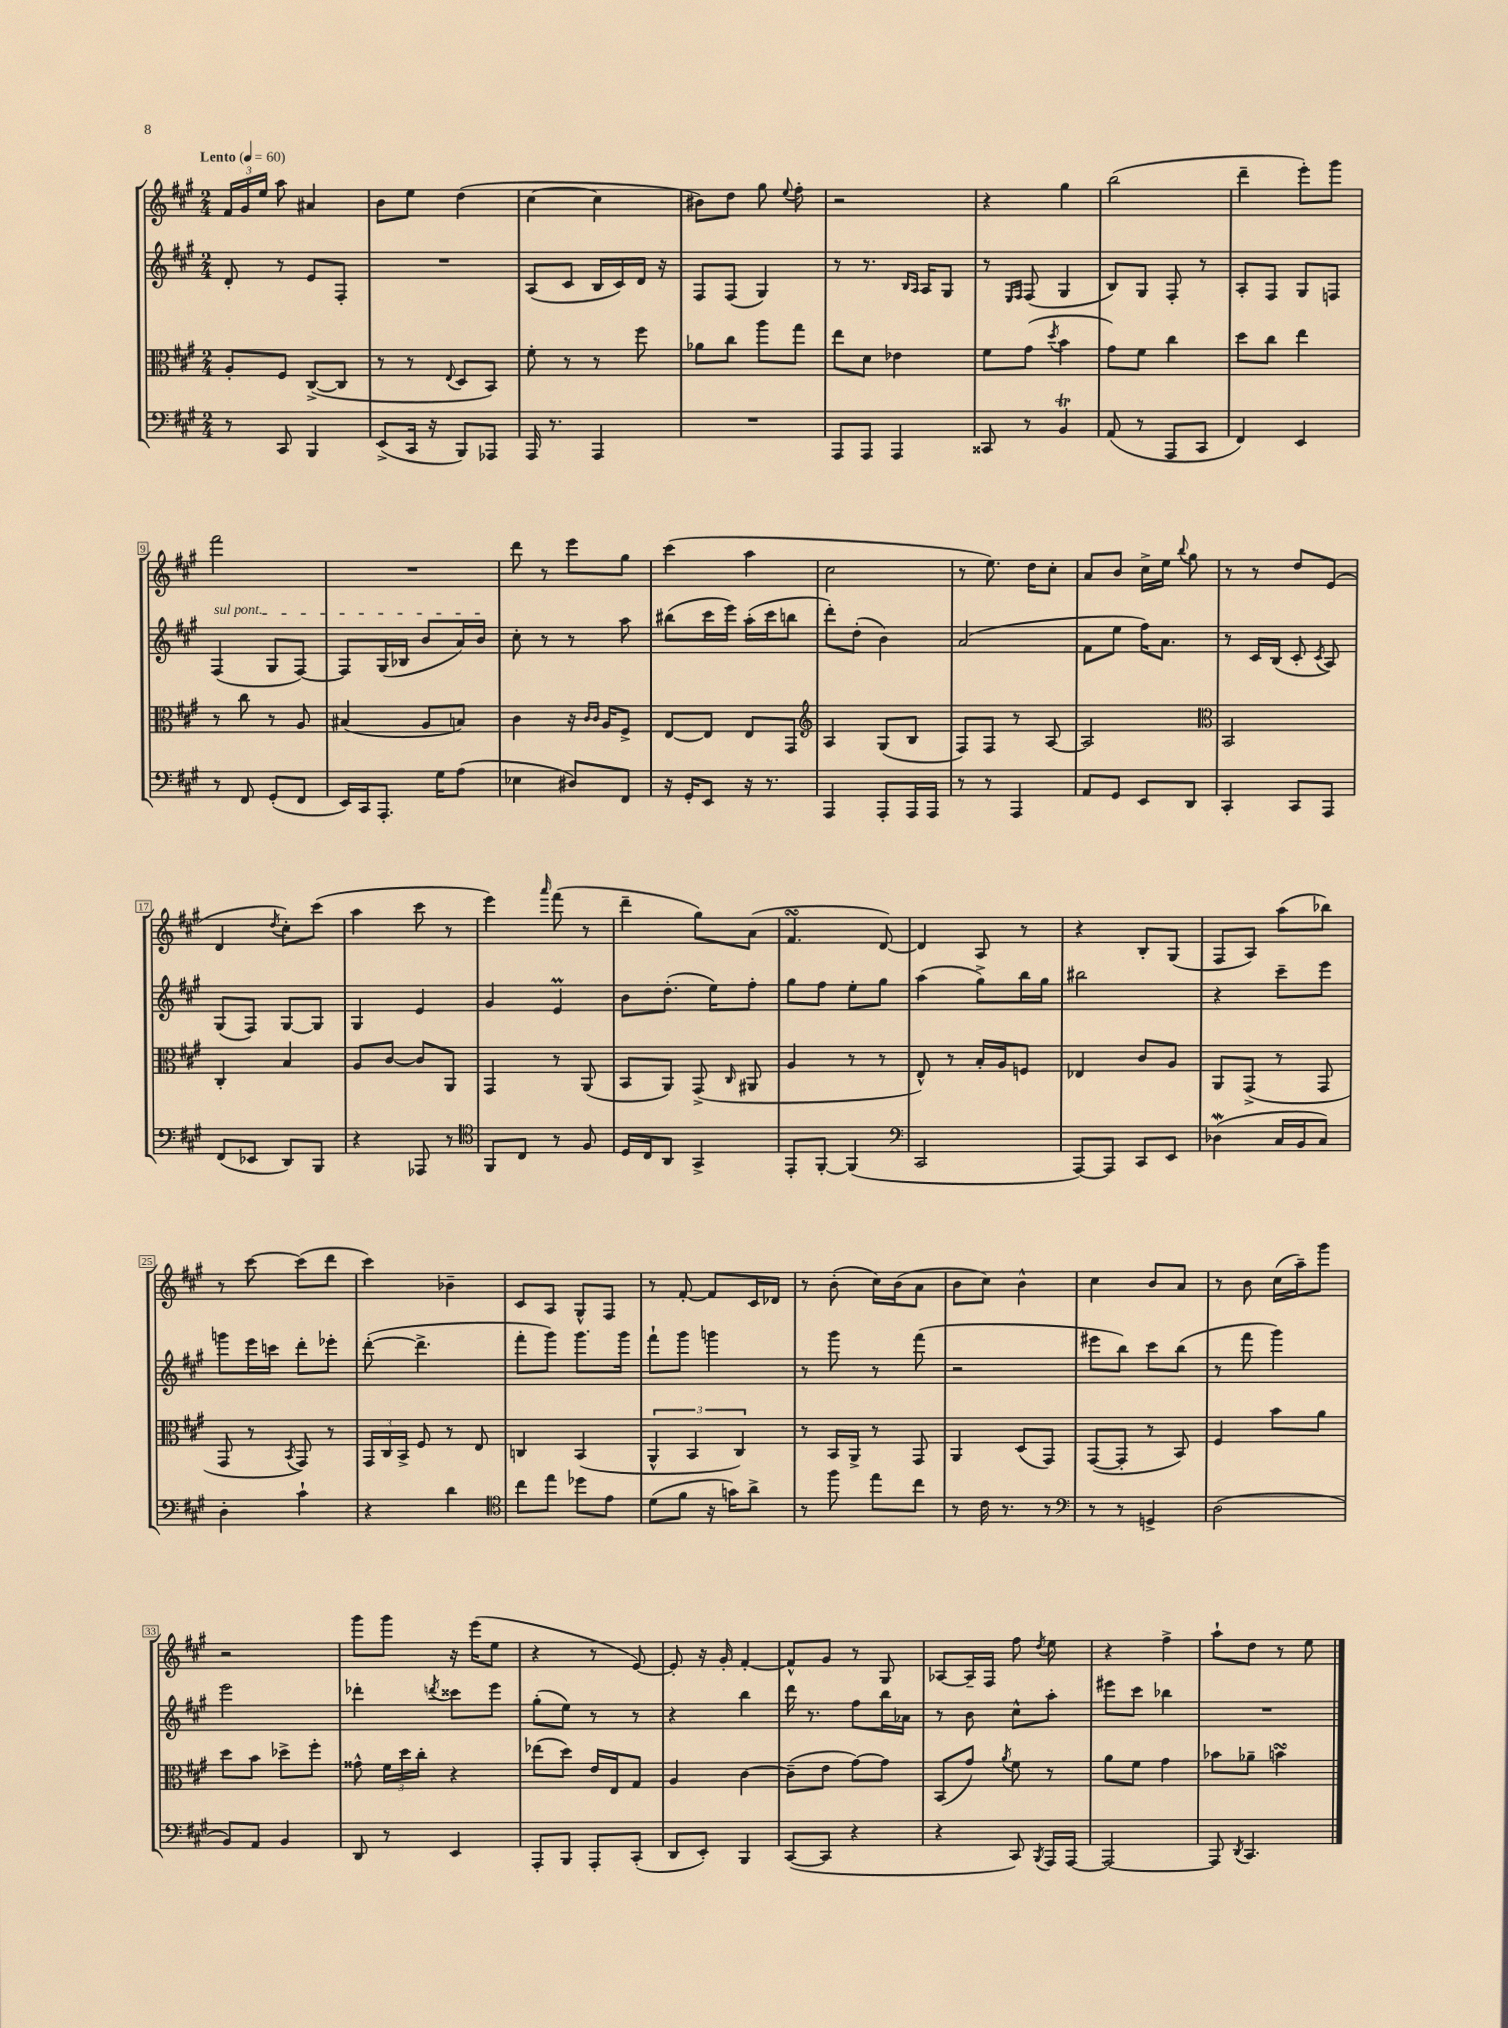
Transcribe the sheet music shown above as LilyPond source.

<<
\new StaffGroup <<
\new Staff = "s0" {
    \clef treble \key a \major \numericTimeSignature \time 2/4 \tempo "Lento" 4 = 60
    \autoBeamOff \tuplet 3/2 { fis'16[ gis'16 e''16] } a''8 ais'4 |
    b'8[ e''8] d''4( |
    cis''4~ cis''4 |
    bis'8[) d''8] gis''8 \appoggiatura { e''8 } fis''8-. |
    r2 |
    r4 gis''4 |
    b''2( |
    d'''4-- e'''8[-.) gis'''8] |
    fis'''2 |
    R2 |
    d'''8 r8 e'''8[ gis''8] |
    cis'''4( a''4 |
    cis''2 |
    r8 e''8.) d''16[ cis''8]-. |
    a'8[ b'8] cis''16[-> e''16] \appoggiatura { b''8 } gis''8 |
    r8 r8 d''8[ e'8]( |
    d'4 \acciaccatura { d''8 } cis''8[-.) cis'''8]( |
    a''4 cis'''8 r8 |
    e'''4) \grace { a'''16 } fis'''8( r8 |
    d'''4-- gis''8[) a'8]( |
    fis'4.\turn d'8~) |
    d'4 a8 r8 |
    r4 b8[-. gis8]( |
    fis8[ a8]) a''8[( bes''8]) |
    r8 cis'''8~ cis'''8[( d'''8] |
    cis'''4) bes'4-- |
    cis'8[ a8] gis8[-^ fis8] |
    r8 fis'8~-. fis'8[ cis'16 des'16] |
    r8 b'8-.( cis''16[) b'16( a'8] |
    b'8[ cis''8]) b'4-^ |
    cis''4 b'8[ a'8] |
    r8 b'8 cis''16[( a''16--) gis'''8] |
    r2 |
    gis'''8[ gis'''8] r16 e'''16[( e''8] |
    r4 r8 e'8~) |
    e'8-. r16 gis'16-. fis'4~-. |
    fis'8[-^ gis'8] r8 gis8 |
    aes8[~ aes16-- fis16] fis''8 \acciaccatura { d''8 } e''8 |
    r4 fis''4-> |
    a''8[-! d''8] r8 e''8 \bar "|." |
}
\new Staff = "s1" {
    \clef treble \key a \major \numericTimeSignature \time 2/4
    \autoBeamOff d'8-. r8 e'8[ fis8]-. |
    R2 |
    a8[( cis'8] b16[ cis'16) d'16] r16 |
    fis8[ fis8]( gis4) |
    r8 r8. \grace { b16[ a16] } a16[ gis8] |
    r8 \grace { e16[ fis16] } fis8( gis4 |
    b8[) gis8] fis8-. r8 |
    a8[-. fis8] gis8[ f8] |
    \once \override TextSpanner.bound-details.left.text = \markup { \italic "sul pont." } fis4\startTextSpan( gis8[ fis8]~) |
    fis8[ gis16( bes16] b'8[ a'16) b'16]\stopTextSpan |
    cis''8-. r8 r8 a''8 |
    bis''8[( cis'''16 e'''16]) a''16[-.( cis'''16 b''8] |
    d'''8[-.) d''8]-.( b'4) |
    a'2( |
    fis'8[ e''8] fis''16[) a'8.] |
    r8 cis'16[ b16]( cis'8-. \acciaccatura { cis'8 } a8) |
    gis8[( fis8]) gis8[~ gis8] |
    gis4 e'4 |
    gis'4 e'4\prall |
    b'8[ d''8.]-.( e''16[) fis''8]-. |
    gis''8[ fis''8] e''8[-. gis''8] |
    a''4( gis''8[->) b''16 gis''16] |
    bis''2 |
    r4 cis'''8[-- e'''8] |
    g'''8[ e'''16 c'''16] d'''8[-. ees'''8]-. |
    d'''8~-.( d'''4.-> |
    fis'''8[-. gis'''8]) gis'''8.[ gis'''16] |
    fis'''8[-! gis'''8] g'''4 |
    r8 gis'''8 r8 fis'''8( |
    r2 |
    eis'''8[ b''8]) cis'''8[ b''8]( |
    r8 fis'''8 gis'''4) |
    e'''2 |
    des'''4-. \acciaccatura { d'''8 } cisis'''8[ e'''8] |
    gis''8[-.( e''8]) r8 r8 |
    r4 b''4 |
    d'''16 r8. fis''8[ b''16 aes'16] |
    r8 b'8 cis''8[-^ a''8]-. |
    eis'''8[ cis'''8] bes''4 |
    R2 \bar "|." |
}
\new Staff = "s2" {
    \clef alto \key a \major \numericTimeSignature \time 2/4
    \autoBeamOff a8[-. fis8] cis8[~->( cis8] |
    r8 r8 \appoggiatura { e8 } d8[ b,8]) |
    fis'8-. r8 r8 fis''8 |
    aes'8[ cis''8] a''8[ gis''8] |
    e''8[ d'8] ees'4 |
    fis'8[ gis'8]( \acciaccatura { d''8 } b'4 |
    gis'8[) fis'8] cis''4 |
    d''8[ cis''8] e''4 |
    r8 cis''8 r8 a8 |
    bis4( a8[ b8]) |
    cis'4 r16 \grace { cis'16[ cis'16] } a16[ fis8]-> |
    e8[~ e8] e8[ gis,8] |
    \clef treble a4 gis8[( b8] |
    fis8[) fis8] r8 a8~ |
    a2 |
    \clef alto b,2 |
    cis4-. b4 |
    a8[ cis'8]~ cis'8[ a,8] |
    gis,4 r8 a,8( |
    b,8[ a,8]) gis,8->( \grace { cis16 } ais,8 |
    a4 r8 r8 |
    e8-^) r8 b16[-. a16 f8] |
    ees4 cis'8[ a8] |
    a,8[ gis,8]->( r8 gis,8 |
    gis,8 r8 \acciaccatura { b,8 } gis,8) r8 |
    \tuplet 3/2 { gis,16[ cis16 b,16]-> } fis8 r8 e8 |
    c4 b,4( |
    \tuplet 3/2 { a,4-^ b,4 cis4) } |
    r8 b,16[ a,16]-> r8 gis,8 |
    a,4 d8[( gis,8]) |
    gis,8[~( gis,8]-. r8 b,8) |
    fis4 b'8[ a'8] |
    d''8[ b'8] des''8[-> fis''8]-. |
    gisis'8-^ \tuplet 3/2 { fis'16[ d''16 cis''16]-. } r4 |
    ees''8[( d''8]) e'16[ e16 gis8] |
    a4 cis'4~ |
    cis'8[--( e'8] gis'8[~) gis'8] |
    b,8[( gis'8]) \acciaccatura { a'8 } fis'8 r8 |
    a'8[ fis'8] gis'4 |
    bes'8[ aes'8]-- b'4\turn \bar "|." |
}
\new Staff = "s3" {
    \clef bass \key a \major \numericTimeSignature \time 2/4
    \autoBeamOff r8 cis,8 b,,4 |
    e,8[->( cis,16] r16 b,,8[) aes,,8] |
    a,,16 r8. a,,4 |
    R2 |
    a,,8[ a,,8] a,,4 |
    cisis,8 r8 b,4\trill |
    a,8( r8 a,,8[ cis,8] |
    fis,4) e,4 |
    r8 fis,8 gis,8[-.( fis,8] |
    e,16[) cis,16 a,,8.]-. gis16[ a8]( |
    ees4 dis8[) fis,8] |
    r16 gis,16[-. e,8] r16 r8. |
    a,,4 a,,8[-. a,,16 a,,16] |
    r8 r8 a,,4 |
    a,8[ gis,8] e,8[ d,8] |
    cis,4-. cis,8[ a,,8] |
    fis,8[( ees,8] d,8[) b,,8] |
    r4 aes,,8 r8 |
    \clef tenor fis,8[ cis8] r8 fis8 |
    d16[ cis16 a,8] gis,4-> |
    e,8[-. fis,8]~-. fis,4( |
    \clef bass cis,2 |
    a,,8[~) a,,8] cis,8[ e,8] |
    des4\mordent( cis16[ b,16 cis8]) |
    d4-. cis'4-! |
    r4 d'4 |
    \clef tenor cis''8[ e''8] des''8[ e'8] |
    d'8[( fis'8] r16 g'16[) a'8]-> |
    r8 fis''8 e''8[ cis''8] |
    r8 cis'16 r8. r8 |
    \clef bass r8 r8 g,4-> |
    d2( |
    b,8[) a,8] b,4 |
    d,8 r8 e,4 |
    a,,8[-. b,,8] a,,8[-. cis,8]-.( |
    d,8[ e,8]-.) b,,4 |
    cis,8[~( cis,8] r4 |
    r4 cis,8) \acciaccatura { b,,8 } a,,16[ a,,16]~ |
    a,,2~ |
    a,,8 \acciaccatura { d,8 } cis,4. \bar "|." |
}
>>
>>
\layout { \context { \Score \override BarNumber.stencil = #(make-stencil-boxer 0.1 0.3 ly:text-interface::print) } }
